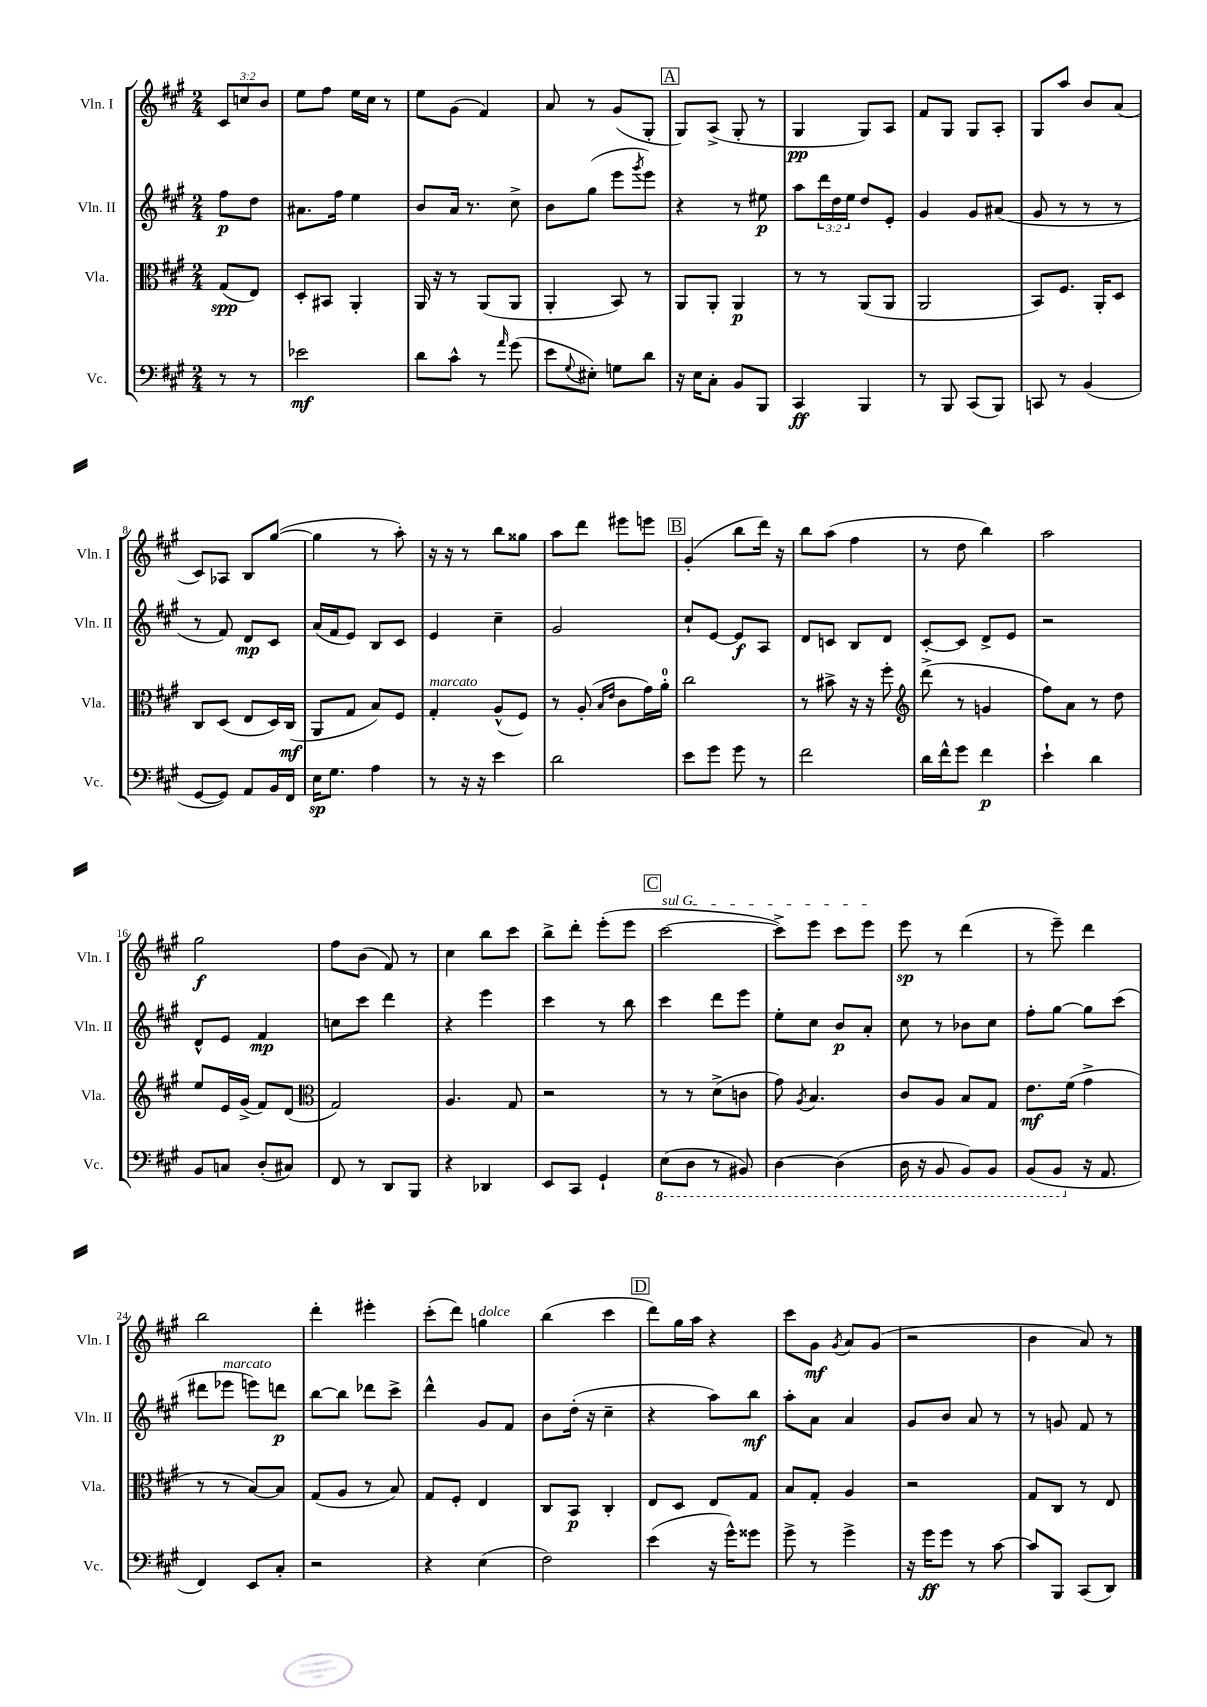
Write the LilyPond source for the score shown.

<<
\new StaffGroup <<
\new Staff = "s0" \with { instrumentName = "Vln. I" shortInstrumentName = "Vln. I" } {
    \clef treble \key a \major \numericTimeSignature \time 2/4 \override Staff.TupletNumber.text = #tuplet-number::calc-fraction-text \partial 4
    \tuplet 3/2 { cis'8 c''8 b'8 } |
    e''8 fis''8 e''16 cis''16 r8 |
    e''8 gis'8( fis'4) |
    a'8 r8 gis'8( gis8-. |
    \mark \markup { \box "A" } gis8) a8->( gis8-. r8 |
    gis4\pp gis8) a8 |
    fis'8 gis8 gis8 a8-. |
    gis8 a''8 b'8 a'8( |
    cis'8) aes8 b8 gis''8~( |
    gis''4 r8 a''8-.) |
    r16 r16 r8 b''8 gisis''8 |
    a''8 d'''8 eis'''8 e'''8 |
    \mark \markup { \box "B" } gis'4-.( b''8 d'''16) r16 |
    b''8 a''8( fis''4 |
    r8 d''8 b''4) |
    a''2 |
    gis''2\f |
    fis''8 b'8( fis'8) r8 |
    cis''4 b''8 cis'''8 |
    b''8-> d'''8-. e'''8-.( e'''8 |
    \mark \markup { \box "C" } \once \override TextSpanner.bound-details.left.text = \markup { \italic "sul G" } cis'''2~\startTextSpan |
    cis'''8->) e'''8 cis'''8 e'''8\stopTextSpan |
    e'''8\sp r8 d'''4( |
    r8 e'''8--) d'''4 |
    b''2 |
    d'''4-. eis'''4-. |
    cis'''8-.( d'''8) g''4^\markup { \italic "dolce" } |
    b''4( cis'''4 |
    \mark \markup { \box "D" } d'''8) gis''16 a''16 r4 |
    cis'''8 gis'8\mf \acciaccatura { gis'8 } a'8 gis'8( |
    r2 |
    b'4 a'8) r8 \bar "|." |
}
\new Staff = "s1" \with { instrumentName = "Vln. II" shortInstrumentName = "Vln. II" } {
    \clef treble \key a \major \numericTimeSignature \time 2/4 \override Staff.TupletNumber.text = #tuplet-number::calc-fraction-text \partial 4
    fis''8\p d''8 |
    ais'8. fis''16 e''4 |
    b'8 a'16 r8. cis''8-> |
    b'8 gis''8( e'''8 \acciaccatura { gis'''8 } e'''8) |
    \mark \markup { \box "A" } r4 r8 eis''8\p |
    a''8 \tuplet 3/2 { d'''16 d''16 e''16 } d''8 e'8-. |
    gis'4 gis'8 ais'8( |
    gis'8 r8 r8 r8 |
    r8 fis'8) d'8\mp cis'8 |
    a'16( fis'16 e'8) b8 cis'8 |
    e'4 cis''4-- |
    gis'2 |
    \mark \markup { \box "B" } cis''8-! e'8~ e'8\f a8 |
    d'8 c'8 b8 d'8 |
    cis'8~-. cis'8 d'8-> e'8 |
    r2 |
    d'8-^ e'8 fis'4\mp |
    c''8 cis'''8 d'''4 |
    r4 e'''4 |
    cis'''4 r8 b''8 |
    \mark \markup { \box "C" } cis'''4 d'''8 e'''8 |
    e''8-. cis''8 b'8\p a'8-. |
    cis''8 r8 bes'8 cis''8 |
    fis''8-. gis''8~ gis''8 cis'''8( |
    dis'''8 ees'''8^\markup { \italic "marcato" } e'''8) d'''8\p |
    b''8~ b''8 des'''8 cis'''8-> |
    d'''4-^ gis'8 fis'8 |
    b'8 d''16-.( r16 cis''4-- |
    \mark \markup { \box "D" } r4 a''8) b''8\mf |
    a''8-. a'8 a'4 |
    gis'8 b'8 a'8 r8 |
    r8 g'8 fis'8 r8 \bar "|." |
}
\new Staff = "s2" \with { instrumentName = "Vla." shortInstrumentName = "Vla." } {
    \clef alto \key a \major \numericTimeSignature \time 2/4 \partial 4
    gis8\spp( e8) |
    d8-. bis,8 a,4-. |
    a,16 r16 r8 a,8( a,8 |
    a,4-. b,8) r8 |
    \mark \markup { \box "A" } a,8 a,8-. a,4\p |
    r8 r8 a,8( a,8 |
    a,2 |
    b,8) fis8. a,16-. d8 |
    cis8 d8( e8 d16) cis16\mf( |
    a,8 gis8 b8) fis8 |
    gis4-.^\markup { \italic "marcato" } a8-^( fis8) |
    r8 a8-.( \grace { b16 e'16 } cis'8 gis'16) a'16-0-. |
    \mark \markup { \box "B" } cis''2 |
    r8 bis'8-> r16 r16 fis''8-. |
    \clef treble d'''8->( r8 g'4 |
    fis''8) a'8 r8 d''8 |
    e''8 e'16 gis'16->( fis'8) d'8( |
    \clef alto gis2) |
    a4. gis8 |
    r2 |
    \mark \markup { \box "C" } r8 r8 d'8->( c'8 |
    gis'8) \acciaccatura { a8 } b4. |
    cis'8 a8 b8 gis8 |
    e'8.\mf fis'16( gis'4-> |
    r8 r8 b8~) b8 |
    gis8( a8 r8 b8) |
    gis8 fis8-. e4 |
    cis8 b,8\p cis4-. |
    \mark \markup { \box "D" } e8 d8 e8 gis8 |
    b8 gis8-. a4 |
    r2 |
    gis8 cis8 r8 e8 \bar "|." |
}
\new Staff = "s3" \with { instrumentName = "Vc." shortInstrumentName = "Vc." } {
    \clef bass \key a \major \numericTimeSignature \time 2/4 \partial 4
    r8 r8 |
    ees'2\mf |
    d'8 cis'8-^ r8 \grace { a'16 } gis'8( |
    e'8 \appoggiatura { gis8 } eis8-.) g8 d'8 |
    \mark \markup { \box "A" } r16 e16 cis8-. b,8 b,,8 |
    cis,4\ff b,,4 |
    r8 b,,8 cis,8( b,,8) |
    c,8 r8 b,4( |
    gis,8~ gis,8) a,8 b,16 fis,16 |
    e16\sp gis8. a4 |
    r8 r16 r16 e'4 |
    d'2 |
    \mark \markup { \box "B" } e'8 gis'8 gis'8 r8 |
    fis'2 |
    d'16 fis'16-^ gis'8 fis'4\p |
    e'4-! d'4 |
    b,8 c8 d8-.( cis8) |
    fis,8 r8 d,8 b,,8 |
    r4 des,4 |
    e,8 cis,8 gis,4-! |
    \mark \markup { \box "C" } \ottava #-1 e,8( d,8 r8 bis,,8) |
    d,4~ d,4( |
    d,16 r16 b,,8 b,,8) b,,8 |
    b,,8( b,,8 \ottava #0 r16 a,8. |
    fis,4) e,8 cis8-. |
    r2 |
    r4 e4( |
    fis2) |
    \mark \markup { \box "D" } e'4( r16 gis'16-^) gisis'8 |
    gis'8-> r8 gis'4-> |
    r16 gis'16\ff gis'8 r8 cis'8~ |
    cis'8 b,,8 cis,8( d,8) \bar "|." |
}
>>
>>
